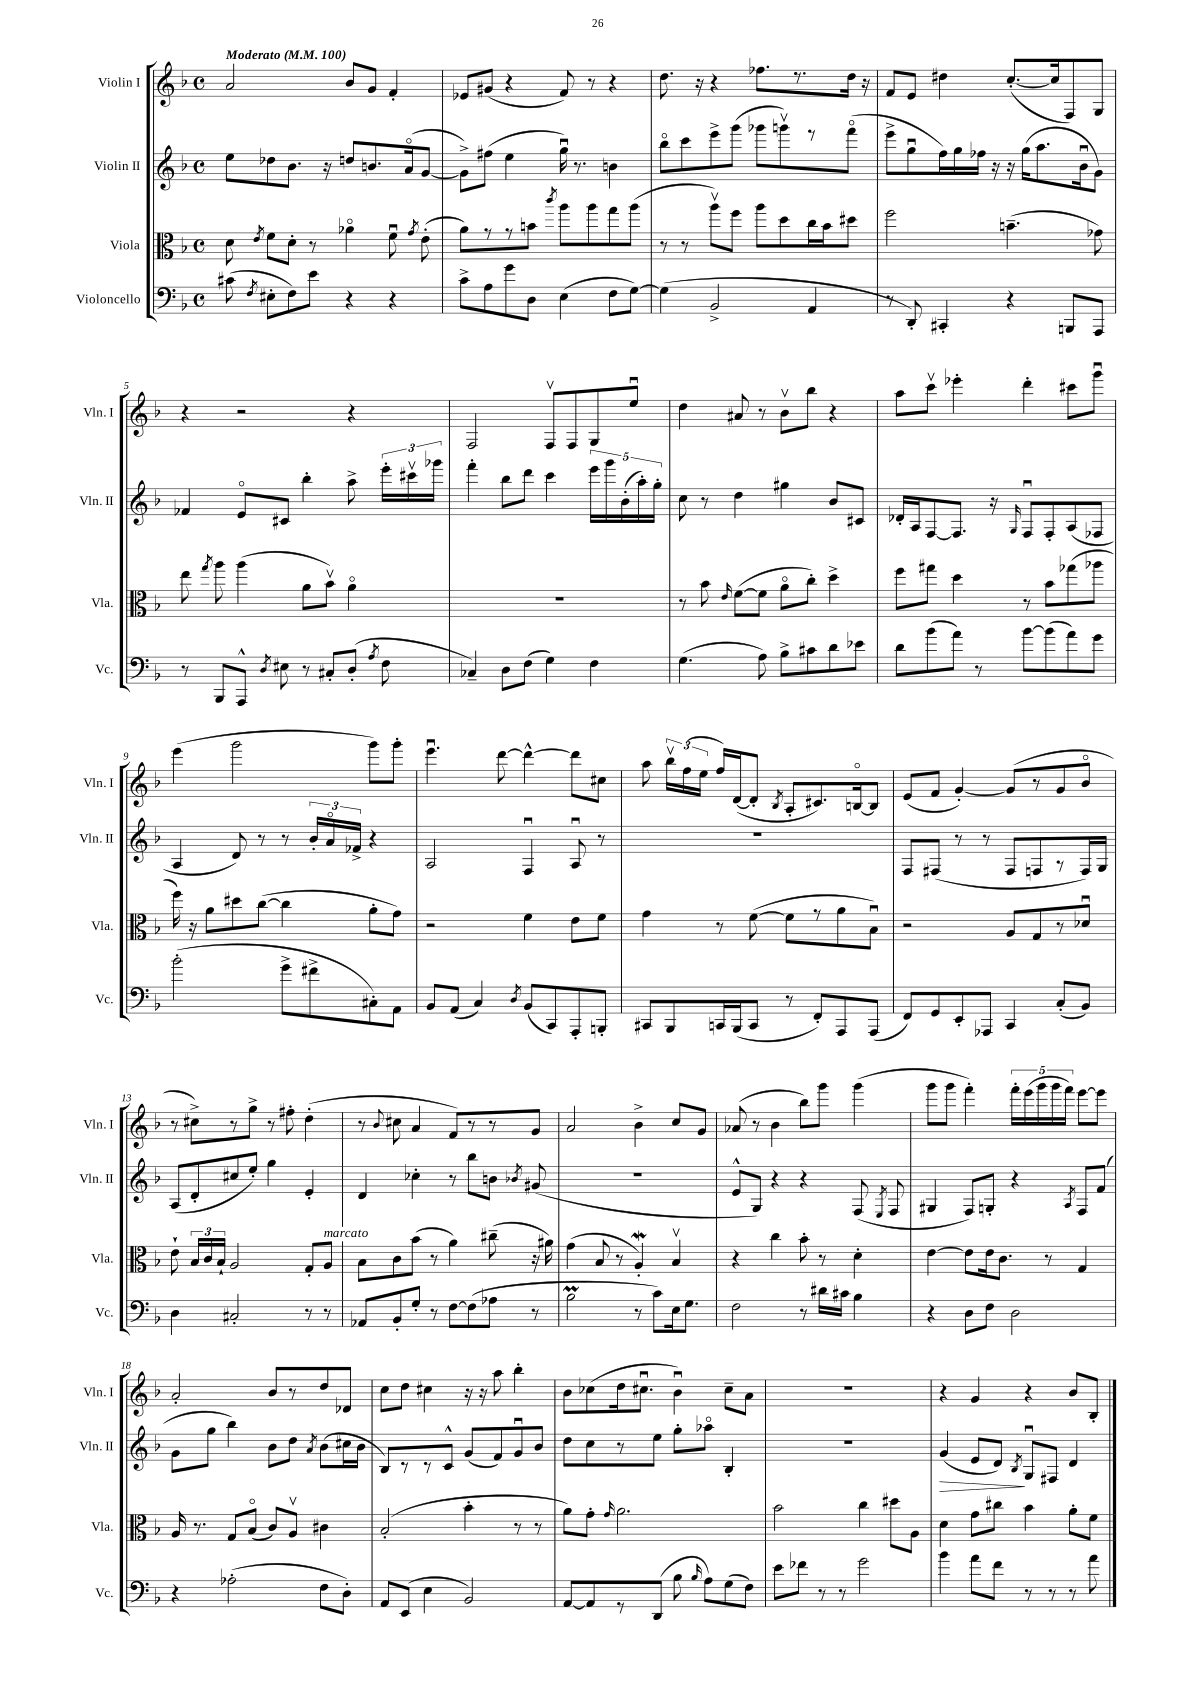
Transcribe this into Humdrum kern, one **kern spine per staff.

**kern	**kern	**kern	**kern
*staff4	*staff3	*staff2	*staff1
*clefF4	*clefC3	*clefG2	*clefG2
*k[b-]	*k[b-]	*k[b-]	*k[b-]
*M4/4	*M4/4	*M4/4	*M4/4
*met(c)	*met(c)	*met(c)	*met(c)
*MM100	*MM100	*MM100	*MM100
(8c#\	8d\	8ee\L	2a/
8qF/	8qe/	.	.
8E#'\L	8f\L	8dd-\	.
8F\)	8d'\J	8.b-\J	.
8e\J	8r	.	.
.	.	16r	.
4r	4a-o\	8dd/L	8b-/L
.	.	8.b/	8g/J
4r	8fu\	.	4f'/
.	.	(16ao/k	.
.	8qg/	.	.
.	(8e'\	[8g/J	.
=	=	=	=
8c^\L	8a\L)	8g^\]L)	8e-/L
8A\	8r	(8ff#\J	(8g#/J
8g\	8r	4ee\	4r
8D\J	8b\J	.	.
.	8qccc/	.	.
(4E\	8aa\L	16ggu\)	8f/)
.	.	8.r	.
.	8aa\	.	8r
8F\L	8gg\	4b\	4r
[8G\J)	(8aa\J	.	.
=	=	=	=
(4G\]	8r	8bb-o\L	8.dd\
.	8r	8ccc\	.
.	.	.	16r
2BB-^/	8aav\L)	8eee^\	4r
.	8ff\J	(8ggg\J	.
.	8aa\L	8ggg-\L	8.ff-\L
.	8dd\	8gggv\)	.
.	.	.	8.r
4AA/	16cc\L	8r	.
.	16b-\J	.	.
.	8dd#\J	(8fffo\J	16dd\Jk
.	.	.	16r
=	=	=	=
8r	2ff\	8eee^\L	8f/L
8DD'/)	.	8ggu\	8e/J
4CC#'/	.	16ff\L)	4dd#\
.	.	16gg\	.
.	.	16ff-\JJ	.
.	.	16r	.
4r	(4.b~\	16r	([8.cc'/L
.	.	(16gg\LK	.
.	.	8.aa\	.
.	.	.	16cc/]k
8BBB/L	.	.	8F/)
.	.	16b-u\k	.
8AAA/J	8g-\)	8g\J)	8G/J
=	=	=	=
8r	8ee\	4f-/	4r
.	8qgg/	.	.
8BBB-/L	8aa\	.	.
8AAA^^/J	(4aa\	8eo/L	2r
8qD/	.	.	.
8E#\	.	8c#/J	.
8r	8a\L	4bb-'\	.
8C#'/L	8b-v\J)	.	.
(8D'/J	4ao\	8aa^\	4r
8qA/	.	.	.
8F\	.	24eee'\LL	.
.	.	24ccc#v\	.
.	.	24ggg-\JJ	.
=	=	=	=
4C-~/)	1r	4fff'\	2F/
8D\L	.	8bb-\L	.
(8F\J	.	8ddd\J	.
4G\)	.	4ccc\	8Fv/L
.	.	.	8F/
4F\	.	20eee\LL	8G/
.	.	20ggg\	.
.	.	(20b-'\	.
.	.	.	8eeu/J
.	.	20aa'\)	.
.	.	20gg'\JJ	.
=	=	=	=
(4.G\	8r	8cc\	4dd\
.	8b-\	8r	.
.	16qqe/	.	.
.	([8f\L	4dd\	8a#/
8A\)	8f\]J	.	8r
8B-^\L	8ao\L	4gg#\	8b-v\L
8c#\	8cc'\J)	.	8bb-\J
8d\	4dd^\	8b-/L	4r
8e-\J	.	8c#/J	.
=	=	=	=
8d\L	8ff\L	16d-'/LL	8aa\L
.	.	16A/J	.
(8b-\	8gg#\J	[8F/	8cccv\J
8a\J)	4dd\	8.F/]J	4eee-'\
8r	.	.	.
.	.	16r	.
.	.	16qqG/	.
[8b-\L	8r	8Fu/L	4ddd'\
(8b-\]	8b-\L	8F'/	.
8a\)	(8gg-\	(8A/	8ccc#\L
8g\J	8aa-\J	8F-/J	8gggu\J
=	=	=	=
(2b-'\	16ff\)	4A/	(4eee\
.	16r	.	.
.	8a\L	.	.
.	8dd#\	8d/)	2ggg\
.	([8cc\J	8r	.
8g^\L	4cc\]	8r	.
8f#^\	.	24b-'/LL	.
.	.	24ao/	.
.	.	24f-^/JJ	.
8C#'\)	8a'\L	4r	8ggg\L)
8AA\J	8g\J)	.	8ggg'\J
=	=	=	=
8BB-/L	2r	2A/	4.eeeu\
(8AA/J	.	.	.
4C/)	.	.	.
.	.	.	[8ddd\
8qD/	.	.	.
(8BB-/L	4f\	4Fu/	4ddd^^\_
8CC/)	.	.	.
8AAA'/	8e\L	8Au/	8ddd\]L
8BBB'/J	8f\J	8r	8cc#\J
=	=	=	=
8CC#/L	4g\	1r	8aa\
8BBB-/	.	.	24bb-v\LL
.	.	.	(24ff\
.	.	.	24ee\JJ
16CC/L	8r	.	16ff/LL)
(16BBB-/J	.	.	([16d/J
8CC/J	([8f\	.	8d'/]J
.	.	.	8qB-/
8r	8f\]L	.	8A'/L
8FF'/L)	8r	.	8.c#/)
8AAA/	8a\	.	.
.	.	.	[16Bo/k
(8AAA/J	8B-u\J)	.	8B/]J
=	=	=	=
8FF/L)	2r	8F/L	(8e/L
8GG/	.	(8F#/J	8f/J
8EE'/	.	8r	[4g'/)
8AAA-/J	.	8r	.
4CC/	8A/L	8F#/L	(8g/]L
.	8G/	8F/	8r
(8C'/L	8r	8r	8g/
8BB-/J)	8d-u/J	16F/L)	8b-o/J
.	.	16G/JJ	.
=	=	=	=
4D\	8e`\	(8A/L	8r
.	24B-/LL	8d'/	8cc#^\L)
.	24c/	.	.
.	24B-`/JJ	.	.
2C#'/	2A/	8cc#/	8r
.	.	8ee'/J)	8gg^\J
.	.	4gg\	8r
.	.	.	8ff#'\
8r	8G'/L	4e'/	(4dd'\
8r	8A/J	.	.
=	=	=	=
8AA-/L	8B-\L	4d/	8r
.	.	.	8qqb-/
8BB-'/	8c\	.	8cc#\
8G'/J	(8b-\J	4cc-'\	4a/
8r	8r	.	.
[8F\L	4a\)	8r	8f/L)
(8F\]	.	8bb-\L	8r
8A-\J	(8cc#~\	8b\J	8r
.	.	8qb-/	.
8r	16r	(8g#/	8g/J
.	16a#\)	.	.
=	=	=	=
2B-\	(4g\	1r	2a/
.	8B-/	.	.
.	8r	.	.
8r	4A'/)	.	4b-^\
8c\L)	.	.	.
16E\k	4B-v/	.	8cc/L
8.G\J	.	.	.
.	.	.	8g/J
=	=	=	=
2F\	4r	8e^^/L	(8a-/
.	.	8G/J)	8r
.	4cc\	4r	4b-\
8r	8b-'\	4r	8bb-\L)
16d#\LL	8r	.	8ggg\J
16c#\JJ	.	.	.
4B-\	4d'\	(8F/	(4ggg\
.	.	8qE/	.
.	.	8F/	.
=	=	=	=
4r	[4e\	4G#/	8ggg\L
.	.	.	8ggg\J
8D\L	8e\]L	8F/L)	4fff'\)
8F\J	16e\k	8G'/J	.
.	8.c\J	.	.
2D\	.	4r	20fff'\LL
.	.	.	(20eee\
.	.	.	20ggg\
.	8r	.	.
.	.	.	20ggg\
.	.	.	20fff\JJ)
.	.	8qA/	.
.	4G/	8F/L	[8eee\L
.	.	(8f/J	8eee\]J
=	=	=	=
4r	16A/	8g\L	2a'/
.	8.r	.	.
.	.	8gg\J	.
(2A-'\	8G/L	4bb-\)	.
.	(8B-o/J	.	.
.	8c/L)	8b-\L	8b-/L
.	8Av/J	8dd\J	8r
.	.	8qa/	.
8F\L	4c#\	(8b-\L	8dd/
8D'\J)	.	16cc#\L	8d-/J
.	.	16b-\JJ	.
=	=	=	=
8AA/L	(2B-'/	8B-/L)	8cc\L
(8EE/J	.	8r	8dd\J
4E\	.	8r	4cc#\
.	.	8c^^/J	.
2BB-/)	4b-'\	(8g/L	16r
.	.	.	16r
.	.	8f/)	8aa\
.	8r	8gu/	4bb-'\
.	8r	8b-/J	.
=	=	=	=
[8AA/L	8a\L)	8dd\L	8b-\L
8AA/]	8g'\J	8cc\	(8cc-\
.	16qqg/	.	.
8r	2.a\	8r	16dd\k
.	.	.	8.cc#u\J
(8DD/J	.	8ee\J	.
8B-\	.	8gg'\L	4b-u\)
16qqB-/	.	.	.
8A\L)	.	8aa-o\J	.
(8G\	.	4B-'/	8cc#~\L
8F\J)	.	.	8a\J
=	=	=	=
8e\L	2b-\	1r	1r
8f-\J	.	.	.
8r	.	.	.
8r	.	.	.
2g\	4cc\	.	.
.	8dd#\L	.	.
.	8A\J	.	.
=	=	=	=
4b-\	4d\	(4g/	4r
8a\L	8g\L	8e/L	4g/
8f\J	8cc#\J	8d/J)	.
.	.	8qB-/	.
8r	4b-\	8Gu/L	4r
8r	.	8F#/J	.
8r	8a'\L	4d/	8b-/L
8a\	8f\J	.	8B-'/J
==	==	==	==
*-	*-	*-	*-
